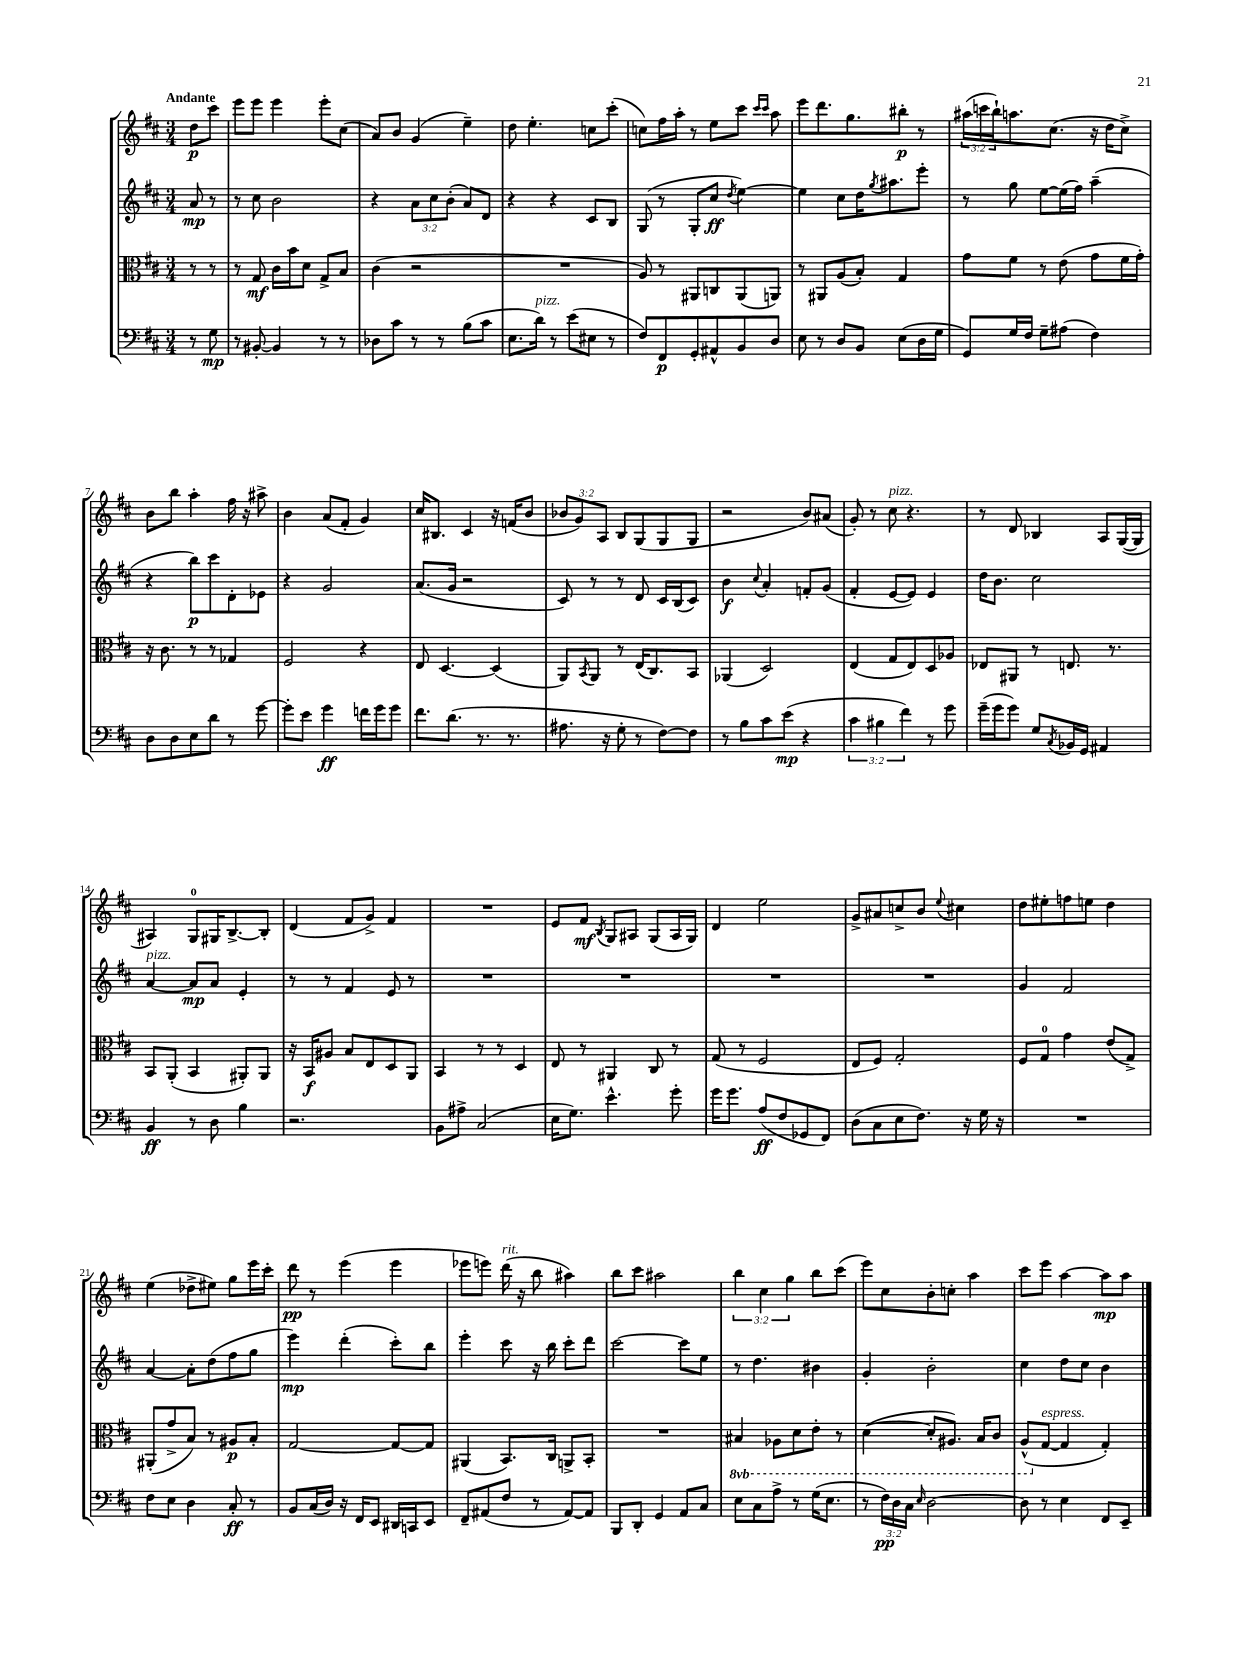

**kern	**kern	**kern	**kern
*staff4	*staff3	*staff2	*staff1
*clefF4	*clefC3	*clefG2	*clefG2
*k[f#c#]	*k[f#c#]	*k[f#c#]	*k[f#c#]
*M3/4	*M3/4	*M3/4	*M3/4
8r	8r	8a	8dd
8G	8r	8r	8ccc#
=	=	=	=
8r	8r	8r	8eee
[8BB#'	8G	8cc#	8eee
4BB#]	16c#	2b	4eee
.	16b	.	.
.	8d	.	.
8r	8G^	.	8eee'
8r	8B	.	(8cc#
=	=	=	=
8D-	(4c#	4r	8a)
8c#	.	.	8b
8r	2r	12a	(4g
.	.	12cc#	.
8r	.	.	.
.	.	(12b'	.
(8B	.	8a)	4ee~)
8c#	.	8d	.
=	=	=	=
8.E	2.r	4r	8dd
.	.	.	4.ee'
16d)	.	.	.
8r	.	4r	.
(8e	.	.	.
8E#	.	8c#	8cc
8r	.	8B	(8ccc#'
=	=	=	=
8F#)	8A)	(8G	8cc)
8FF#	8r	8r	16ff#
.	.	.	16aa'
8GG'	8AA#	8G'	8r
8AA#^^	8C	8cc#	8ee
.	.	8qdd	.
8BB	(8AA#	[4ee)	8ccc#
.	.	.	16qqccc#
.	.	.	16qqccc#
8D	8AA)	.	8aa
=	=	=	=
8E	8r	4ee]	8eee
8r	8AA#	.	8.ddd
8D	(8A	8cc#	.
.	.	.	8.gg
8BB	8B')	16dd	.
.	.	8qgg	.
.	.	8.aa#	.
(8E	4G	.	8bb#'
16D	.	8eee'	8r
16G	.	.	.
=	=	=	=
8GG)	8g	8r	(24aa#
.	.	.	24ccc
.	.	.	24bb`)
16G	8f#	8gg	8.aa
16F#	.	.	.
8G~	8r	[8ee	.
.	.	.	(8.cc#
(8A#	(8e	(16ee]	.
.	.	16ff#)	.
4F#)	8g	(4aa~	16r
.	.	.	16dd
.	16f#	.	8cc#^)
.	16g')	.	.
=	=	=	=
8D	16r	4r	8b
.	8.c#	.	.
8D	.	.	8bb
8E	8r	8bb)	4aa'
8d	8r	8ccc#	.
8r	4G-	8d'	16ff#
.	.	.	16r
[8g	.	8e-	8aa#^
=	=	=	=
8g']	2F#	4r	4b
8e	.	.	.
4g	.	2g	(8a
.	.	.	8f#'
16f	4r	.	4g)
16g	.	.	.
8g	.	.	.
=	=	=	=
8.f#	8E	(8.a	16cc#
.	.	.	8.B#
.	[4.D	.	.
(8.d	.	16g	.
.	.	2r	4c#
8.r	.	.	.
.	(4D]	.	16r
8.r	.	.	(16f
.	.	.	8b
=	=	=	=
8.A#	8AA)	8c#)	12b-
.	.	.	12g)
.	8qBB	.	.
.	8AA	8r	.
.	.	.	12A
16r	.	.	.
8G'	8r	8r	8B
8r	(16E	8d	(8G
.	8.C#)	.	.
[8F#)	.	16c#	8G
.	.	(16B	.
8F#]	8BB	8c#)	8G
=	=	=	=
8r	(4AA-	4b	2r
8B	.	.	.
.	.	8qqcc#	.
8c#	2D)	4a'	.
(8e	.	.	.
4r	.	8f'	8b)
.	.	(8g	(8a#
=	=	=	=
6c#	(4E	4f#'	8g')
.	.	.	8r
6B#	.	.	.
.	8G	[8e	8cc#
6f#)	.	.	.
.	8E)	8e])	4.r
8r	8D	4e	.
8g	8A-	.	.
=	=	=	=
(16g~	8E-	16dd	8r
16g	.	8.b	.
8g)	8AA#	.	8d
8G	8r	2cc#	4B-
8qC#	.	.	.
16BB-	8.E	.	.
16GG	.	.	.
4AA#	.	.	8A
.	8.r	.	.
.	.	.	([16G
.	.	.	16G]
=	=	=	=
4BB	8BB	[4a	4A#)
.	(8AA'	.	.
8r	4BB	8a]	8G
8D	.	8a	16G#
.	.	.	[8.B^
4B	8AA#')	4e'	.
.	8AA#	.	8B']
=	=	=	=
2.r	16r	8r	(4d
.	16BB	.	.
.	8A#	8r	.
.	8B	4f#	8f#
.	8E	.	8g^)
.	8D	8e	4f#
.	8AA	8r	.
=	=	=	=
8BB	4BB	2.r	2.r
8A#^	.	.	.
(2C#	8r	.	.
.	8r	.	.
.	4D	.	.
=	=	=	=
16E	8E	2.r	8e
8.G)	.	.	.
.	8r	.	8f#
.	.	.	8qB
4.e^^	4AA#	.	8G
.	.	.	8A#
.	8C#	.	(8G
8g'	8r	.	16A#
.	.	.	16G)
=	=	=	=
16g	(8G	2.r	4d
8.g	.	.	.
.	8r	.	.
(8A	2F#	.	2ee
8F#	.	.	.
8GG-	.	.	.
8FF#)	.	.	.
=	=	=	=
(8D	8E	2.r	8g^
8C#	8F#)	.	8a#
8E	2G'	.	8cc^
8.F#)	.	.	8b
.	.	.	8qqee
.	.	.	4cc#
16r	.	.	.
16G	.	.	.
16r	.	.	.
=	=	=	=
2.r	8F#	4g	8dd
.	8G	.	8ee#'
.	4g	2f#	8ff
.	.	.	8ee
.	(8e	.	4dd
.	8G^)	.	.
=	=	=	=
8F#	(8AA#'	[4a	(4ee
8E	8g^	.	.
4D	8B)	8a']	8dd-^
.	8r	(8dd	8ee#)
8C#'	8A#	8ff#	8gg
8r	8B'	8gg	16eee
.	.	.	16ccc#'
=	=	=	=
8BB	[2G	4eee)	8ddd
(16C#	.	.	8r
16D)	.	.	.
16r	.	(4ddd'	(4eee
16FF#	.	.	.
8EE	.	.	.
16DD#	8G_	8ccc#')	4eee
16CC	.	.	.
8EE	8G]	8bb	.
=	=	=	=
8FF#~	(4AA#	4eee'	8eee-
(8AA#	.	.	8eee)
8F#	8.BB)	8ccc#	(16ddd
.	.	.	16r
8r	.	16r	8bb
.	16C#	16bb	.
[8AA#)	8AA^	8ccc#'	4aa#)
8AA#]	8BB'	8ddd	.
=	=	=	=
8BBB	2.r	[2ccc#	8bb
8DD'	.	.	8ccc#
4GG	.	.	2aa#
8AA	.	8ccc#]	.
8C#	.	8ee	.
=	=	=	=
8E	4BB#	8r	6bb
8C#	.	4.dd	.
.	.	.	6cc#
8A^	8AA-	.	.
.	.	.	6gg
8r	8D	.	.
(16G	8E'	4b#	8bb
8.E	.	.	.
.	8r	.	(8ccc#
=	=	=	=
8r	([4D	4g'	8eee)
24F#)	.	.	8cc#
24D	.	.	.
24C#	.	.	.
16qqE	.	.	.
[2D	8D']	2b'	8b'
.	8.AA#)	.	8cc'
.	.	.	4aa
.	16BB	.	.
.	8C#	.	.
=	=	=	=
8D]	(8AA^^	4cc#	8ccc#
8r	[8G	.	8eee
4E	4G]	8dd	[4aa
.	.	8cc#	.
8FF#	4G')	4b	8aa]
8EE~	.	.	8aa
==	==	==	==
*-	*-	*-	*-
